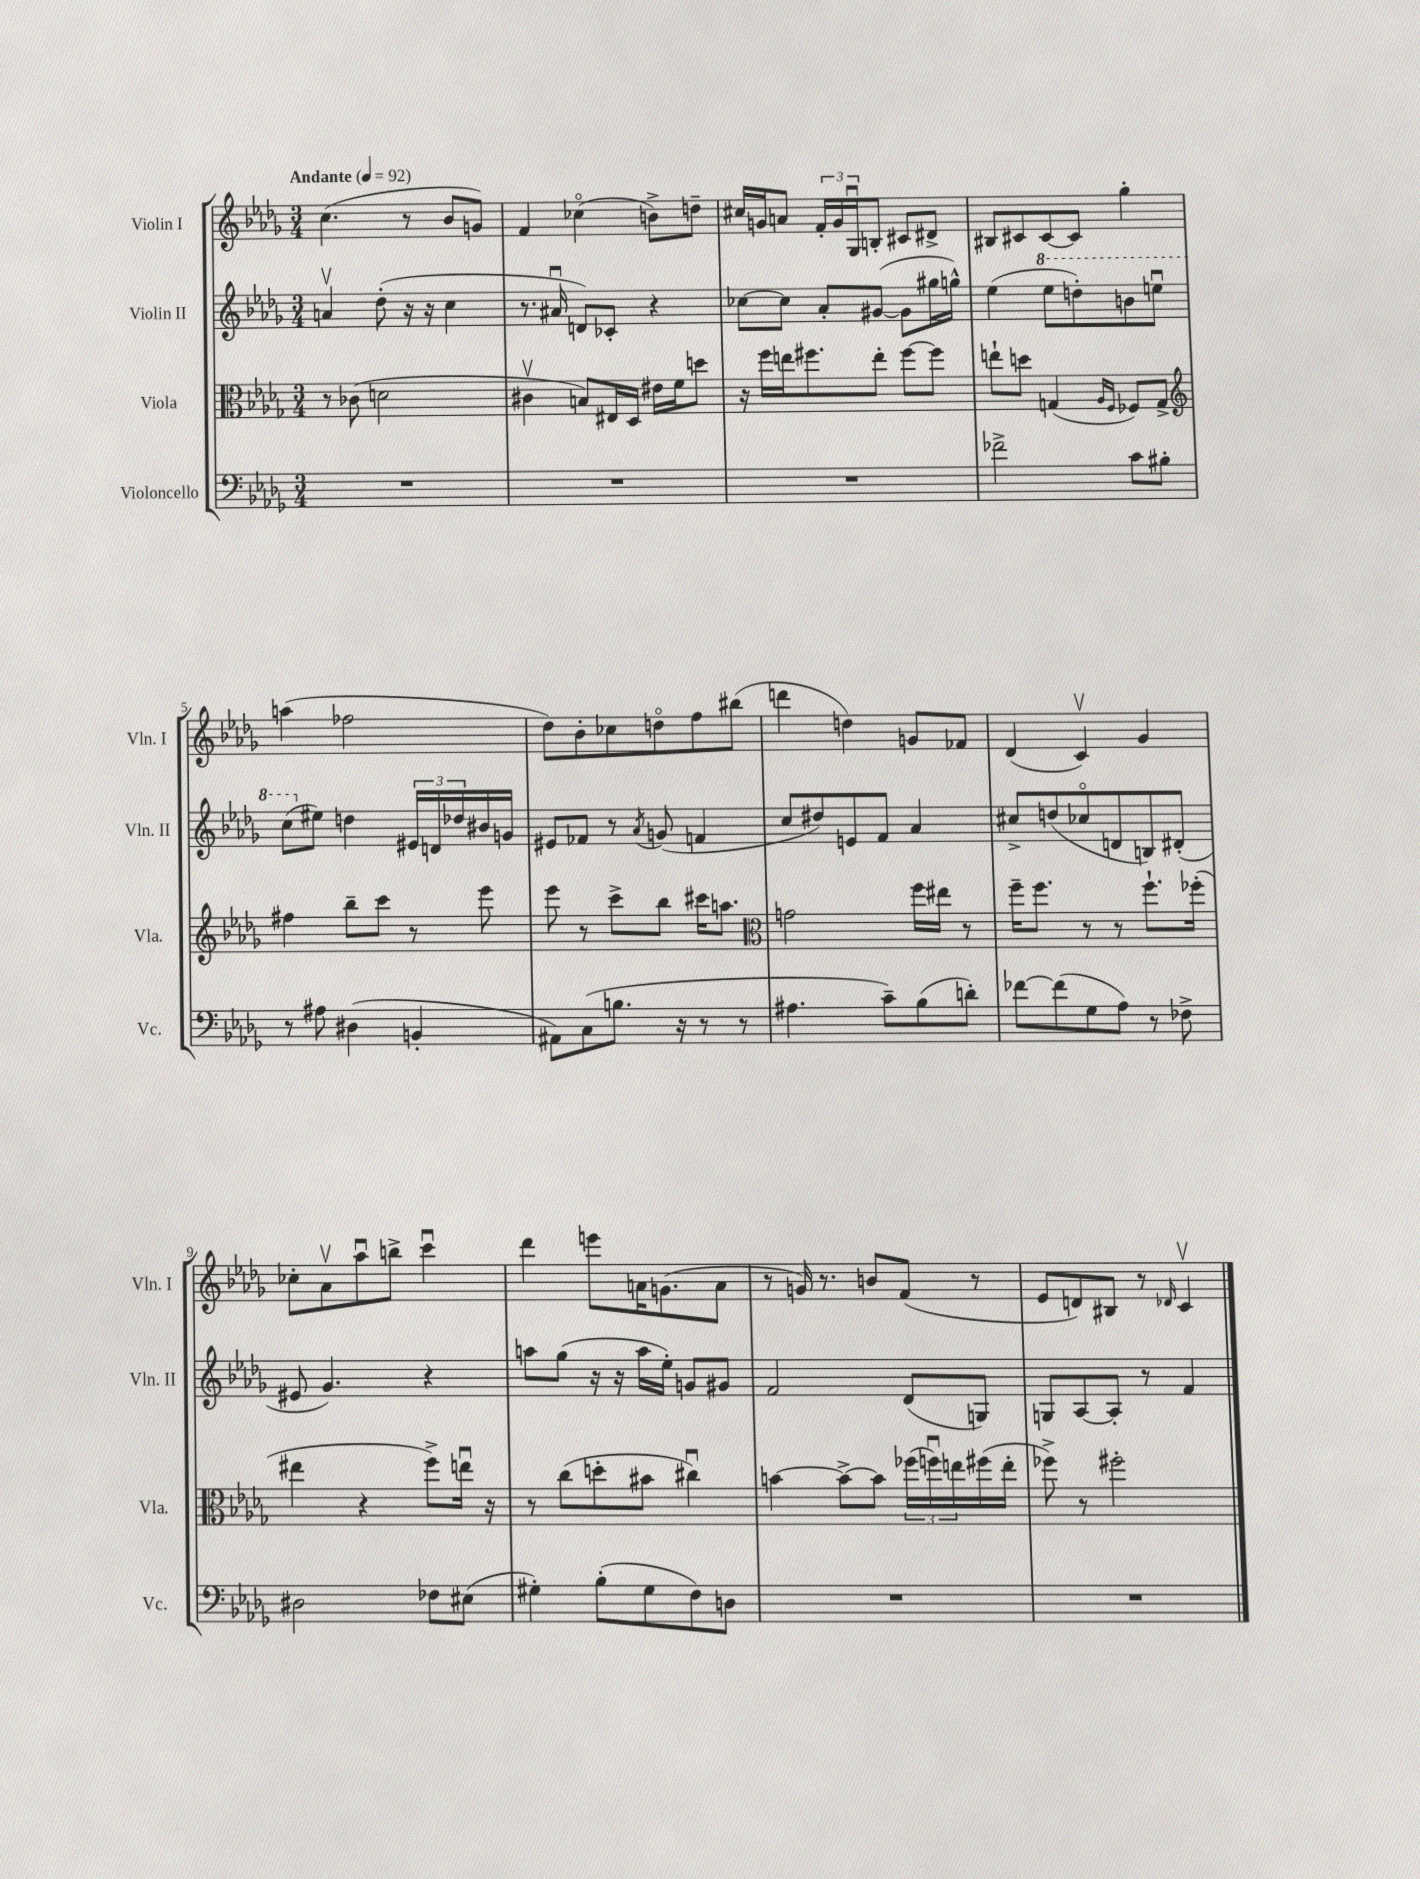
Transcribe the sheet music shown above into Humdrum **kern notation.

**kern	**kern	**kern	**kern
*staff4	*staff3	*staff2	*staff1
*clefF4	*clefC3	*clefG2	*clefG2
*k[b-e-a-d-g-]	*k[b-e-a-d-g-]	*k[b-e-a-d-g-]	*k[b-e-a-d-g-]
*M3/4	*M3/4	*M3/4	*M3/4
*MM92	*MM92	*MM92	*MM92
2.r	8r	4av	(4.cc
.	(8c-	.	.
.	2d	(8dd-'	.
.	.	16r	8r
.	.	16r	.
.	.	4cc	8b-
.	.	.	8g)
=	=	=	=
2.r	4c#v	8.r	4f
.	.	16a#u	.
.	8B)	8d)	(4cc-o
.	16E#	8c-'	.
.	16D-	.	.
.	16e#	4r	8b^)
.	16f	.	.
.	8dd	.	8dd~
=	=	=	=
2.r	16r	[8cc-	16cc#
.	16ff	.	16g
.	16ee	8cc-]	8a
.	8.ff#	.	.
.	.	8a-'	24f'
.	.	.	24g
.	.	.	24G-u
.	8ee'	([8g#	8B'
.	[8ff#	8g#]	8c#
.	8ff#]	16gg#	8d#^
.	.	16gg^^)	.
=	=	=	=
2f-^	8ee`	(4ee-	8B#
.	8dd	.	8c#
.	(4G	8eee-	[8c#
.	.	8ddd')	8c#]
.	16qqA-	.	.
.	16qqF	.	.
8c	8F-)	8bb	4gg-'
8B#'	8G^	8eeeu	.
=	=	=	=
*	*clefG2	*	*
8r	4ff#	(8ccc	(4aa
8A#	.	8ee#)	.
(4D#	8bb-~	4dd	2ff-
.	8ccc	.	.
4BB'	8r	24e#	.
.	.	24d	.
.	.	24dd-	.
.	8eee-	16b#	.
.	.	16g	.
=	=	=	=
8AA#)	8eee-	8e#	8dd-)
(8C	8r	8f-	8b-'
8.B	8ccc^	8r	8cc-
.	.	8qa-	.
.	8bb-	(8g	8ddo
16r	.	.	.
8r	16ccc#	4f	8ff
.	8.aa	.	.
8r	.	.	(8bb#
=	=	=	=
*	*clefC3	*	*
4.A#	2g	8cc	4ddd
.	.	8dd#)	.
.	.	8e	4dd)
8c~)	.	8f	.
(8B-	16ff	4a-	8g
.	16ee#	.	.
8d')	8r	.	8f-
=	=	=	=
[8f-	16ff~	8cc#^	(4d-
.	8.ff	.	.
(8f-]	.	(8dd	.
8G-	8r	8cc-o	4cv)
8A-)	8r	8d	.
8r	8.ff`	8B)	4g-
8F-^	.	(8d#'	.
.	(16ff-'	.	.
=	=	=	=
2D#	4ee#	8e#	8cc-'
.	.	4.g-)	8a-v
.	4r	.	8aa-u
.	.	.	8bb^
8F-	8ff^)	4r	4cccu
(8E#	16eeu	.	.
.	16r	.	.
=	=	=	=
4G#')	8r	8aa	4ddd-
.	(8cc	(8gg-	.
(8B-'	8dd'	16r	8eee
.	.	16r	.
8G#	8b#	16aa	16a
.	.	16ee-')	(8.g
8F)	4cc#u)	8g	.
8D	.	8g#	8a
=	=	=	=
2.r	[4b	2f	8r
.	.	.	16g)
.	.	.	8.r
.	8b^_	.	.
.	8b]	.	8b
.	(24ff-	(8d-	(8f
.	24ffu)	.	.
.	24ee	.	.
.	(16ff#	8G)	8r
.	16ee'	.	.
=	=	=	=
2.r	8ff-^)	8G	8e-
.	8r	[8A-	8d)
.	2ff#'	8A-']	8B#
.	.	8r	8r
.	.	.	16qqd-
.	.	4f	4cv
==	==	==	==
*-	*-	*-	*-
